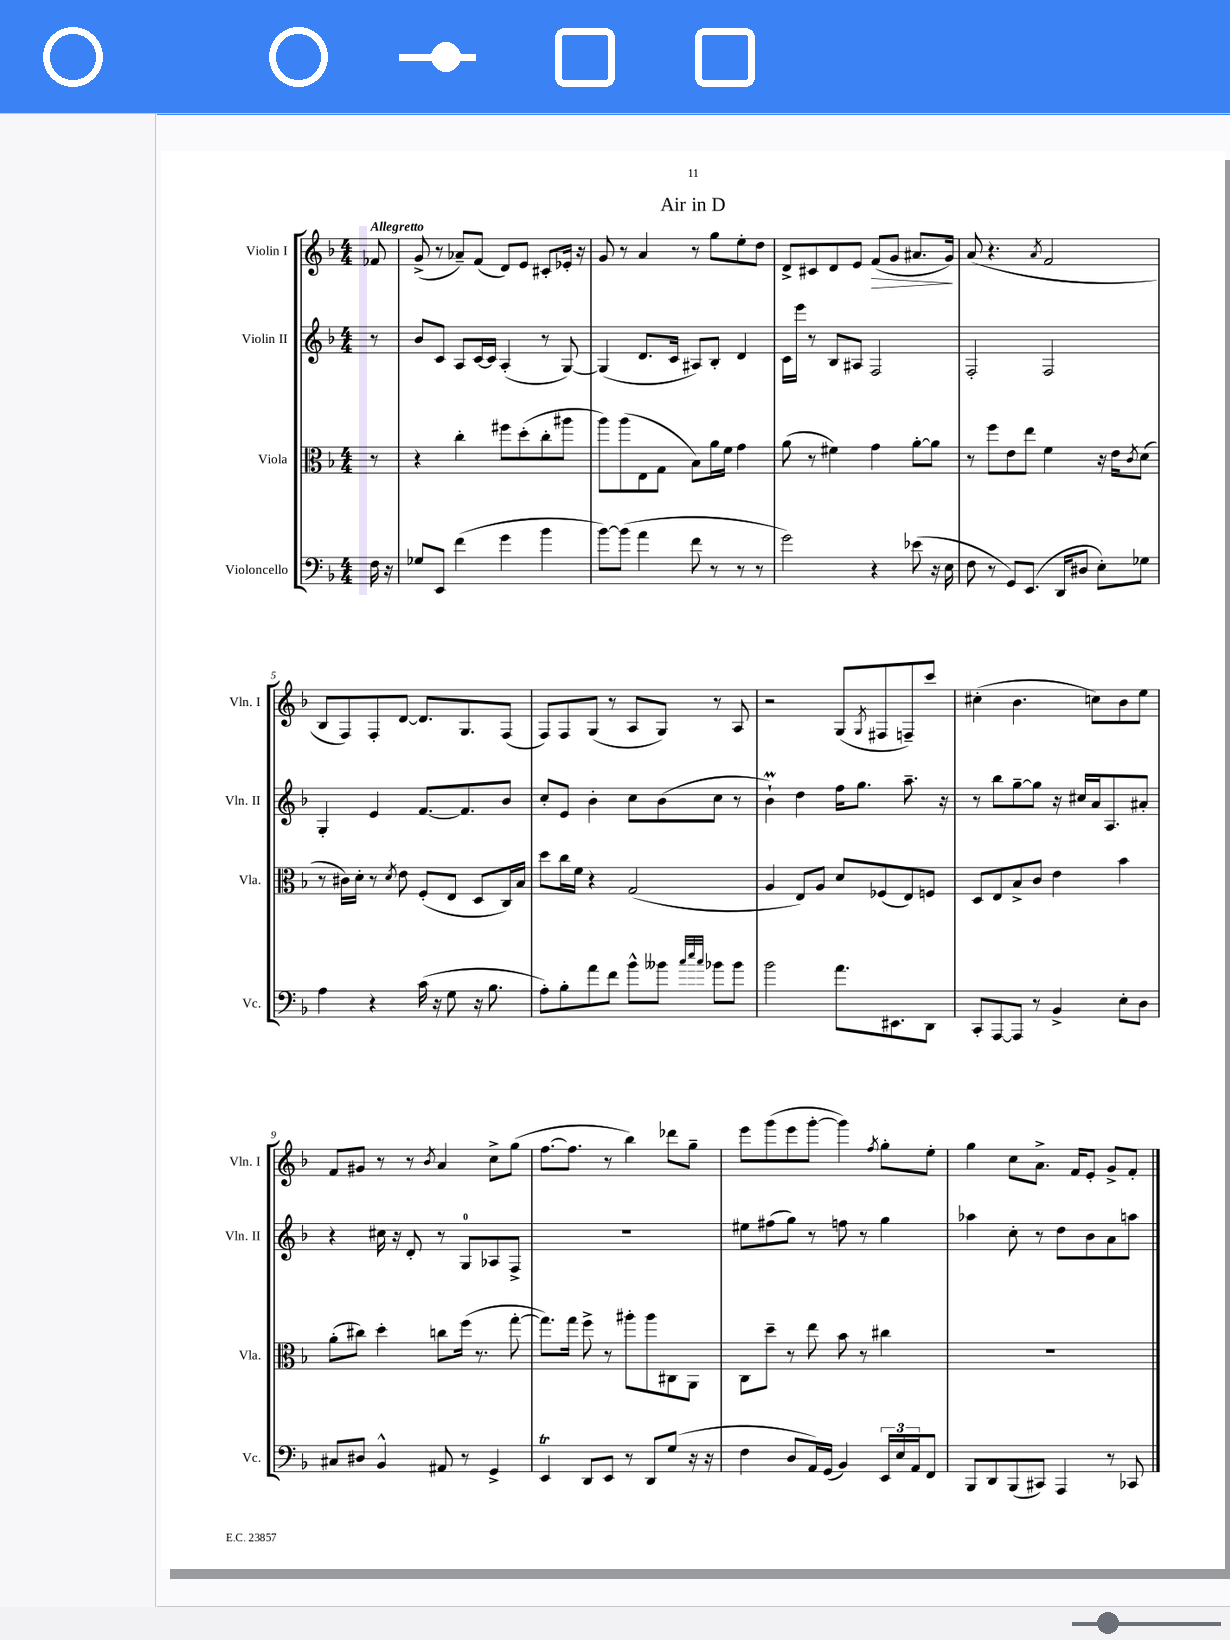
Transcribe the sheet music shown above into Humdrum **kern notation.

**kern	**kern	**kern	**kern	**dynam
*part4	*part3	*part2	*part1	*part1
*staff4	*staff3	*staff2	*staff1	*staff1
*I"Violoncello	*I"Viola	*I"Violin II	*I"Violin I	*
*I'Vc.	*I'Vla.	*I'Vln. II	*I'Vln. I	*
*clefF4	*clefC3	*clefG2	*clefG2	*
*k[b-]	*k[b-]	*k[b-]	*k[b-]	*
*M4/4	*M4/4	*M4/4	*M4/4	*
=	=	=	=	=
!	!	!	!LO:TX:a:B:t=Allegretto	!
16F\	8r	8r	8f-X/	.
16r	.	.	.	.
=1	=1	=1	=1	=1
8G-X/L	4r	8b-/L	(8g^/	.
8EE/J	.	8c/J	8r	.
(4f\	4cc'\	8A/L	8a-X~/L)	.
.	.	[16c/L	(8f/J	.
.	.	16c/JJ]	.	.
4g\	8ff#X\L	(4A'/	8d/L)	.
.	(8dd'\	.	8e/J	.
4b-\	8cc'\	8r	8c#X'/L	.
.	8aa#X\J	[8G/)	16e-X'/Jk	.
.	.	.	16r	.
=2	=2	=2	=2	=2
[8b-\L)	8aa\L)	(4G/]	8g/	.
(8b-\J]	(8aa\	.	8r	.
4a\	8E\	8.d/L	4a/	.
.	8G\J	.	.	.
.	.	16c/Jk	.	.
8f\	8B-\L)	8A#X/L)	8r	.
8r	16a\L	8B-'/J	8gg\L	.
.	16f\JJ	.	.	.
8r	4g\	4d/	8ee'\	.
8r	.	.	8dd\J	.
=3	=3	=3	=3	=3
2g\)	(8a\	16c\LL	8d^/L	.
.	.	16eee\JJ	.	.
.	8r	8r	8c#X/	.
.	4f#X\)	8B-/L	8d/	.
.	.	8A#X/J	8e/J	.
!	!	!	!	!LO:HP:b
4r	4g\	2F/	(8f/L	>
.	.	.	8g/J	.
(8e-X\	[8a'\L	.	8.a#X/L	.
16r	8a\J]	.	.	.
16E\	.	.	16g/Jk)	.
.	.	.	.	]
=4	=4	=4	=4	=4
8F\	8r	2F'/	(8a/	.
8r	8ff\L	.	4.r	.
8GG/L)	8e\	.	.	.
(8.EE/J	8ee\J	.	.	.
.	.	.	8qa/	.
.	4f\	2F/	2f/	.
16DD/KL	.	.	.	.
8D#X/J	.	.	.	.
8E'\L)	16r	.	.	.
.	16e\KL	.	.	.
.	8qc/	.	.	.
8G-X\J	(8d\J	.	.	.
!!LO:LB:g=z
=5	=5	=5	=5	=5
4A\	8r	4G'/	8B-/L	.
.	16c#X\LL)	.	8F/)	.
.	16d'\JJ	.	.	.
4r	8r	4e/	8F'/	.
.	8qd/	.	.	.
.	8e\	.	[8d/J	.
(16c\	(8F'/L	[8.f/L	8.d/L]	.
16r	.	.	.	.
8G\	8E/J	.	.	.
.	.	8.f/]	8.G/	.
16r	8D/L	.	.	.
8.B-\	.	.	.	.
.	16C/L)	8b-/J	(8F/J	.
.	16B-/JJ	.	.	.
=6	=6	=6	=6	=6
8A'\L)	8dd\L	8cc'/L	8F/L)	.
8B-'\	16cc\L	8e/J	8F/	.
.	16f\JJ	.	.	.
8a\	4r	4b-'\	(8G/J	.
8f\J	.	.	8r	.
8b-^^\L	(2G/	8cc\L	8A/L	.
8b--X\J	.	(8b-\	8G/J)	.
32qqcc/LLL	.	.	.	.
32qqee/	.	.	.	.
32qqcc/JJJ	.	.	.	.
8b-X\L	.	8cc\J	8r	.
8b-\J	.	8r	8A/	.
=7	=7	=7	=7	=7
2b-\	4A/	4b-M`\)	2r	.
.	8E/L)	4dd\	.	.
.	8A/J	.	.	.
8.a\L	8d/L	16ff\KL	(8G/L	.
.	.	8.gg\J	.	.
.	.	.	8qG/	.
.	(8F-X/	.	8F#X/	.
8.EE#X\	.	.	.	.
.	8E/)	8.aa~\	8Fn~/)	.
8DD\J	8Fn/J	.	8ccc/J	.
.	.	16r	.	.
=8	=8	=8	=8	=8
8CC'/L	8D/L	8r	(4cc#X'\	.
[8AAA/	8E/	8bb-\L	.	.
8AAA/J]	8B-^/	[8gg~\	4.b-\	.
8r	8c/J	8gg\J]	.	.
4BB-^/	4e\	16r	.	.
.	.	16cc#X/LL	.	.
.	.	16a/J	8ccn\L)	.
.	.	8.A/	.	.
8E'\L	4b-\	.	8b-\	.
8D\J	.	8a#X'/J	8ee\J	.
!!LO:LB:g=z
=9	=9	=9	=9	=9
8C#X/L	(8a'\L	4r	8f/L	.
8D#X/J	8cc#X\J)	.	8g#X/J	.
4BB-^^/	4dd'\	16cc#X\	8r	.
.	.	16r	.	.
.	.	8d'/	8r	.
.	.	.	8qb-/	.
8AA#X/	8ccn\L	8r	4a/	.
8r	(16ff\Jk	8G/L	.	.
.	8.r	.	.	.
4GG^/	.	8A-X/	8cc^\L	.
.	[8gg'\	8F^/J	(8gg\J	.
=10	=10	=10	=10	=10
4EEt/	8.gg\L])	1r	[8.ff\L	.
.	16gg\Jk	.	8.ff\J]	.
8DD/L	8ff^\	.	.	.
8EE/J	8r	.	8r	.
8r	8aa#X'\L	.	4bb-\)	.
8DD/L	8aa#\	.	.	.
(8G/J	8C#X\	.	8ddd-X\L	.
16r	8AA\J	.	8gg~\J	.
16r	.	.	.	.
=11	=11	=11	=11	=11
4F\	8C\L	8ee#X\L	8eee\L	.
.	8dd~\J	(8ff#X\	(8ggg\	.
8D/L	8r	8gg\J)	8eee\	.
16AA/L)	8ee\	8r	[8ggg'\J	.
(16GG/JJ	.	.	.	.
4BB-/)	8b-\	8ffn\	4ggg\])	.
.	8r	8r	.	.
.	.	.	8qff/	.
24EE/LL	4cc#X\	4gg\	8gg'\L	.
24E/	.	.	.	.
24AA/J	.	.	.	.
8FF/J	.	.	8ee'\J	.
=12	=12	=12	=12	=12
8BBB-/L	1r	4aa-X\	4gg\	.
8DD/	.	.	.	.
(8BBB-/	.	8cc'\	8cc\L	.
8CC#X/J)	.	8r	8.a^\J	.
4AAA/	.	8dd\L	.	.
.	.	.	16f/KL	.
.	.	8b-\	8e'/J	.
8r	.	8a\	8g^/L	.
8CC-X/	.	8aan\J	8f'/J	.
==	==	==	==	==
*-	*-	*-	*-	*-
